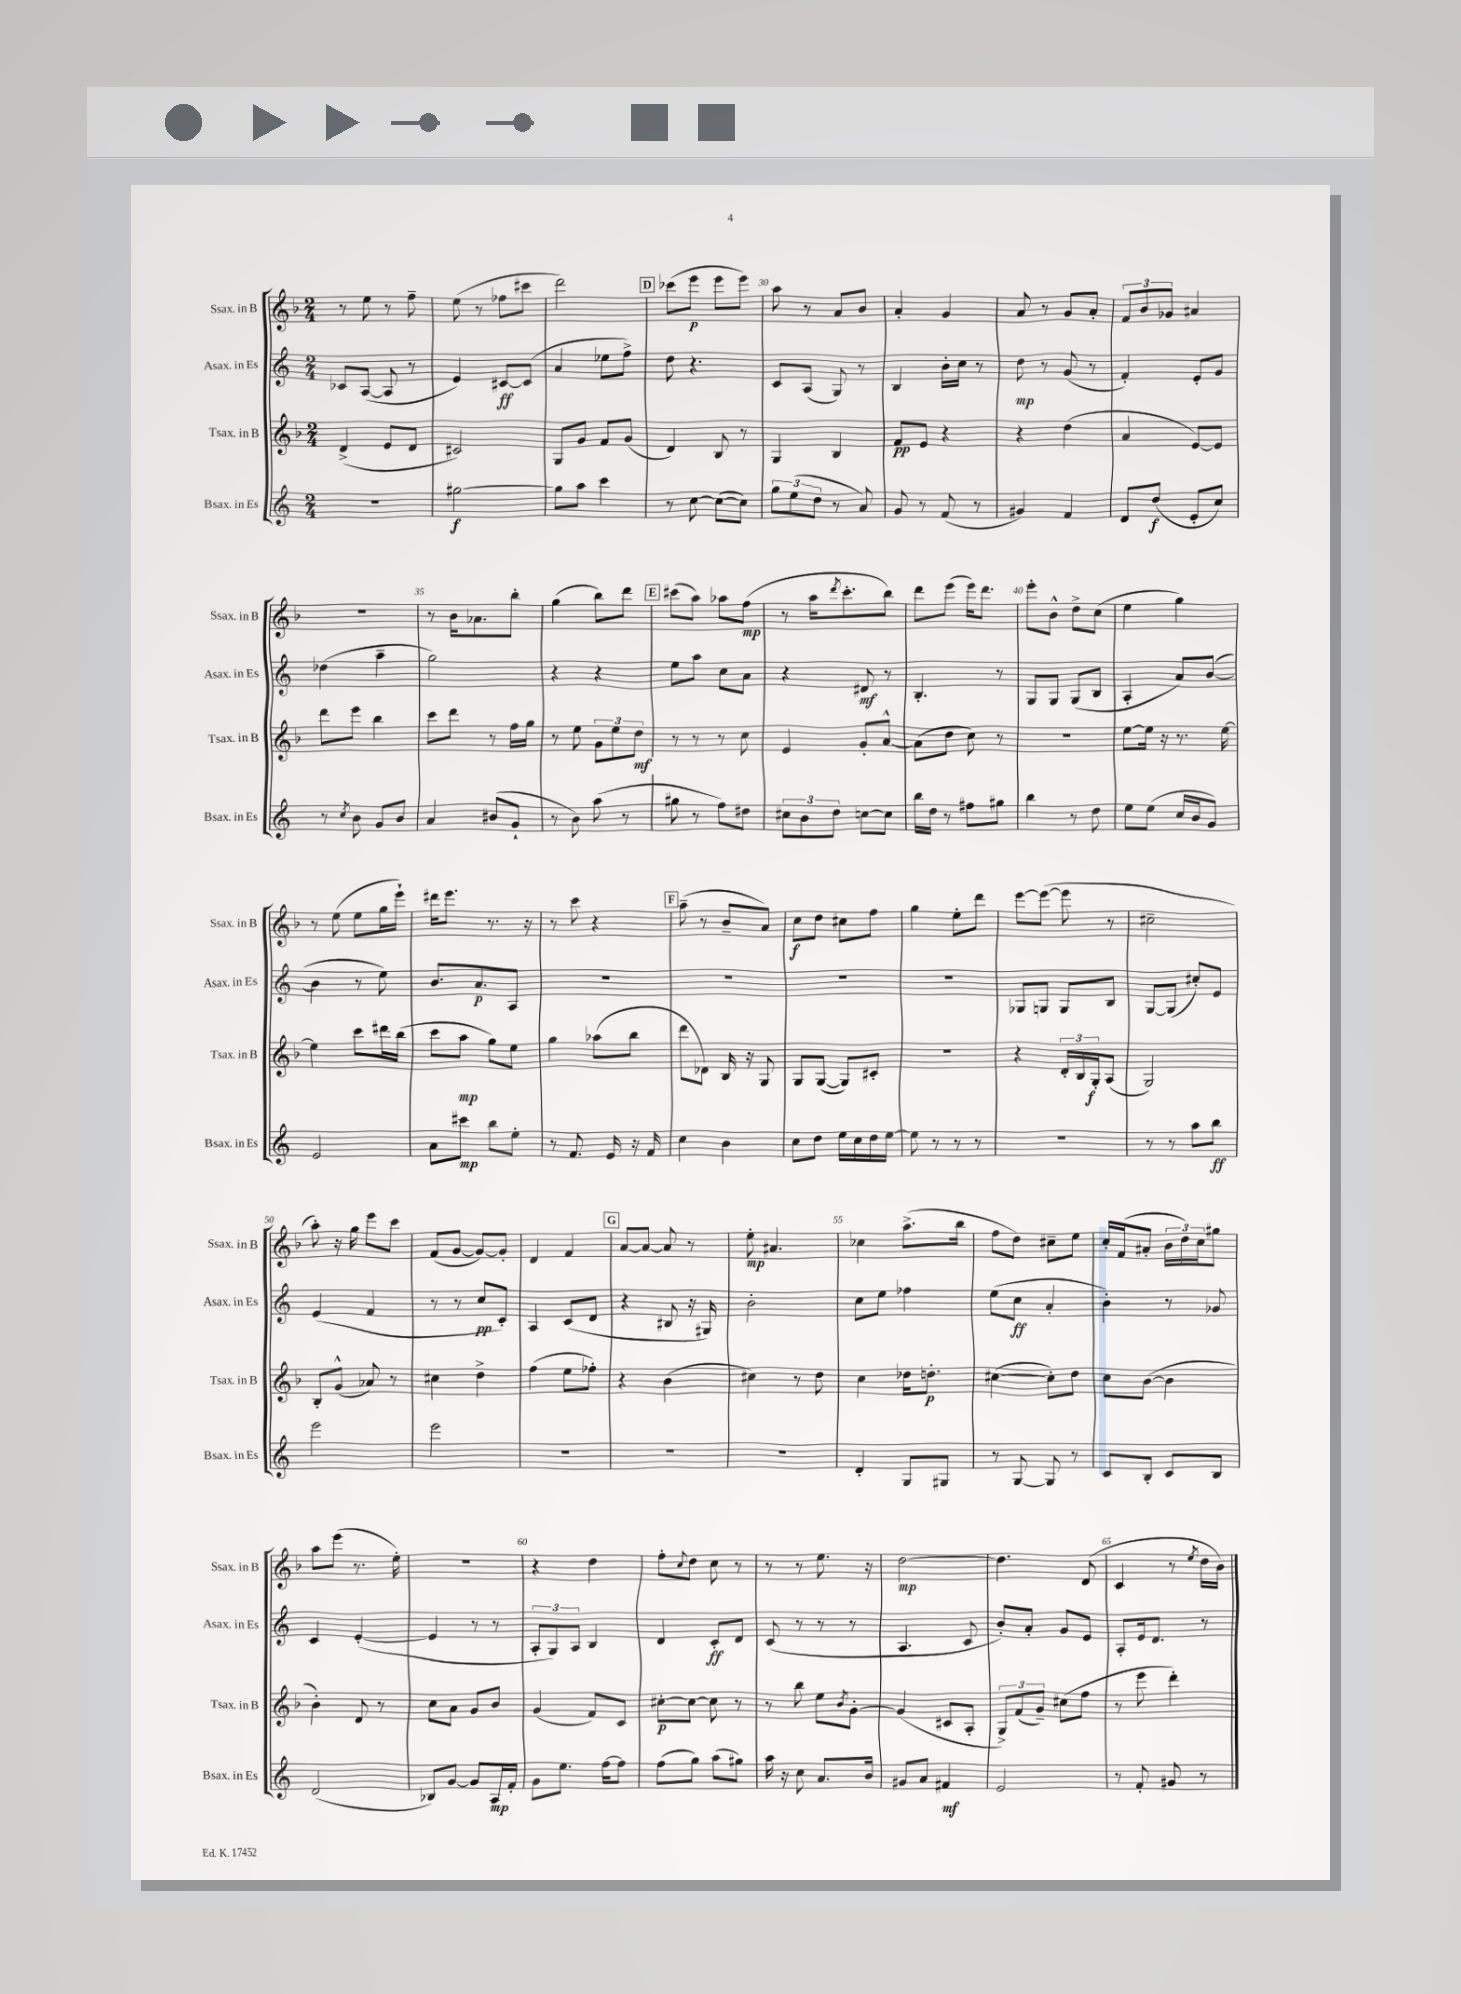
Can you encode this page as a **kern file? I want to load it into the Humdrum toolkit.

**kern	**kern	**kern	**kern
*staff4	*staff3	*staff2	*staff1
*clefG2	*clefG2	*clefG2	*clefG2
*k[]	*k[b-]	*k[]	*k[b-]
*M2/4	*M2/4	*M2/4	*M2/4
2r	(4d^	8c-	8r
.	.	([8A	8ee
.	8e	8A]	8r
.	8d	8r	8ff~
=	=	=	=
[2gg#	2c#)	4e)	(8ee
.	.	.	8r
.	.	[8c#	8ff-
.	.	(8c#]	8ccc#
=	=	=	=
8gg#]	8G	4a	2ddd)
8aa	8g	.	.
4ccc	8f	8ee-	.
.	(8g	8ff^)	.
=	=	=	=
8r	4d)	8dd	(8ccc-
[8cc	.	4.r	8eee
(8cc_	8B-	.	8eee
8cc])	8r	.	8eee)
=	=	=	=
12gg	4G	8c	8aa
(12ee	.	.	.
.	.	(8A	8r
12dd	.	.	.
8r	4B-	8G)	8a
8a)	.	8r	8b-
=	=	=	=
8g	8f	4B	4a'
8r	8e	.	.
(8f	4r	16b'	4g
.	.	16cc	.
8r	.	8r	.
=	=	=	=
4g#)	4r	8dd	8a
.	.	8r	8r
4f	(4dd	(8g	8g
.	.	8r	8a'
=	=	=	=
8d	4a	4f')	12f
.	.	.	12b-
(8dd	.	.	.
.	.	.	12g-
8e'	[8e)	8e'	4a#
8cc)	8e]	8g	.
=	=	=	=
8r	8ddd	(4dd-	2r
8qcc	.	.	.
8b	8eee	.	.
8g	4bb-	4aa~	.
8b	.	.	.
=	=	=	=
4a	8ccc	2gg)	8r
.	8ddd	.	16b-
.	.	.	8.a-
(8b#	8r	.	.
8g`	16ff	.	8bb-'
.	16gg	.	.
=	=	=	=
8r	8r	4r	(4gg
8b)	8ee	.	.
(8aa	12g	4r	8bb-)
.	12ee	.	.
8r	.	.	8ddd
.	12dd	.	.
=	=	=	=
8gg#	8r	8ee	(8ccc#
8r	8r	8aa	8aa)
8ff)	8r	8cc	8aa-
8dd#	8cc	8a	(8ff
=	=	=	=
12cc#	4e	4r	8r
12b	.	.	.
.	.	.	16aa
12dd	.	.	.
.	.	.	8qddd
.	.	.	8.ccc'
[8cc	8g'	8d#	.
8cc]	[8a^^	8r	8bb-)
=	=	=	=
16bb	(8a]	4.B'	8ddd
16dd	.	.	.
8r	8dd	.	(8eee
8ff#	8cc)	.	16eee)
.	.	.	8.ddd
8gg#	8r	8r	.
=	=	=	=
4bb	2r	8G	8eee'
.	.	8G	8b-^^
8r	.	(8G	8dd^
8dd	.	8B	(8cc
=	=	=	=
8ee	[8ee	4A'	4ee
(8ee	16ee]	.	.
.	16r	.	.
16cc	8.r	8a)	4gg)
16b	.	.	.
8g)	.	([8b	.
.	[16ee	.	.
=	=	=	=
2e	4ee]	4b]	8r
.	.	.	(8ee
.	8ccc	8r	8ee
.	16ddd#	8ee)	16gg
.	(16bb-	.	16eee`)
=	=	=	=
8a	8ccc	8.b	16ddd#
.	.	.	8.eee
8ccc#	8aa	.	.
.	.	8.a	.
8bb	8gg)	.	8.r
8ee'	8ee	8A	.
.	.	.	16r
=	=	=	=
8r	4gg	2r	8r
8.f	.	.	8ccc
.	(8aa-	.	4r
16e	.	.	.
16r	8bb-	.	.
16f	.	.	.
=	=	=	=
4cc	8ddd	2r	(8aa~
.	8d-)	.	8r
4b	16B-	.	8b-~
.	16r	.	.
.	8G	.	8a)
=	=	=	=
8cc	8G	2r	8cc
8dd	([8G	.	8dd
16ee	8G])	.	8cc#
16cc	.	.	.
16dd	8c#'	.	8ff
[16ee	.	.	.
=	=	=	=
8ee]	2r	2r	4gg
8r	.	.	.
8r	.	.	8ee'
8r	.	.	8ddd
=	=	=	=
2r	4r	8G-	[8eee
.	.	8G	(8eee_
.	24d'	8G	8eee]
.	24B-	.	.
.	24G'	.	.
.	(8A	8B	8r
=	=	=	=
8r	2G)	[8G	2cc#~
8r	.	(8G]	.
8aa	.	8cc#')	.
8bb	.	8e	.
=	=	=	=
2eee	8B-'	(4e	8aa')
.	(8g^^	.	16r
.	.	.	16gg
.	8a-)	4f	8eee
.	8r	.	8ccc
=	=	=	=
2eee	4cc#	8r	(8f
.	.	8r	[8g
.	4dd^	8cc	8g_)
.	.	8c')	8g']
=	=	=	=
2r	(4ff	4A	4d
.	8ee	(8c	4f
.	8ff-')	8d	.
=	=	=	=
2r	4r	4r	[8a
.	.	.	8a_
.	(4b-	8B#	8a]
.	.	16r	8r
.	.	16G#)	.
=	=	=	=
2r	4cc#)	2b'	8ee'
.	.	.	4.a#
.	8r	.	.
.	8dd	.	.
=	=	=	=
4d'	4cc	8cc	4cc-
.	.	8ee	.
8G	16dd-	4ff-	(8.aa^
.	8.dd'	.	.
8G#	.	.	.
.	.	.	16bb-
=	=	=	=
8r	([4cc#	(8ee	8ff
[8G	.	8cc	8dd)
8G]	8cc#'])	4a'	8cc#~
8r	8dd	.	8ee
=	=	=	=
8c	8cc	4b')	16cc'
.	.	.	(16f
8B'	([8b-	.	8a#'
8c	4b-]	8r	24b-
.	.	.	24dd)
.	.	.	24cc
8B	.	8g-	8gg#
=	=	=	=
(2d	4b-')	4c	8aa
.	.	.	(8eee
.	8d	([4e'	8.r
.	8r	.	.
.	.	.	16ee')
=	=	=	=
8B-)	8cc	4e]	2r
[8g	8a	.	.
8g]	8g	8r	.
16A	8b-	8r	.
16f'	.	.	.
=	=	=	=
8g	(4g	12A'	4r
.	.	12G)	.
8.ee	.	.	.
.	.	12A	.
.	8f)	4B	4dd
[16ff	.	.	.
8ff]	8c	.	.
=	=	=	=
(8ff	[8cc#'	4d	8ff'
.	.	.	8qqcc
8gg)	8cc#_	.	8dd
(8aa	8cc#]	8c'	8cc
8gg#)	8r	8d	8r
=	=	=	=
16aa	8r	(8c	8r
16r	.	.	.
8cc	8bb-	8r	8r
8.a	8ee	8r	8.ee
.	8qb-	.	.
.	[8g'	8r	.
16b	.	.	16r
=	=	=	=
8g#	(4g]	4.A	[2dd
8a	.	.	.
4f#	8c#	.	.
.	8A'	8c	.
=	=	=	=
2e	12G^)	8b')	4.dd]
.	(12f	.	.
.	.	8a'	.
.	12g~)	.	.
.	(8cc#	8g	.
.	8ff	8e	(8d
=	=	=	=
8r	8r	8A'	4c
8f'	8eee	16e	.
.	.	8.d	.
8g#	4ddd')	.	8r
.	.	.	8qee
8r	.	8r	16dd
.	.	.	16b-)
==	==	==	==
*-	*-	*-	*-
